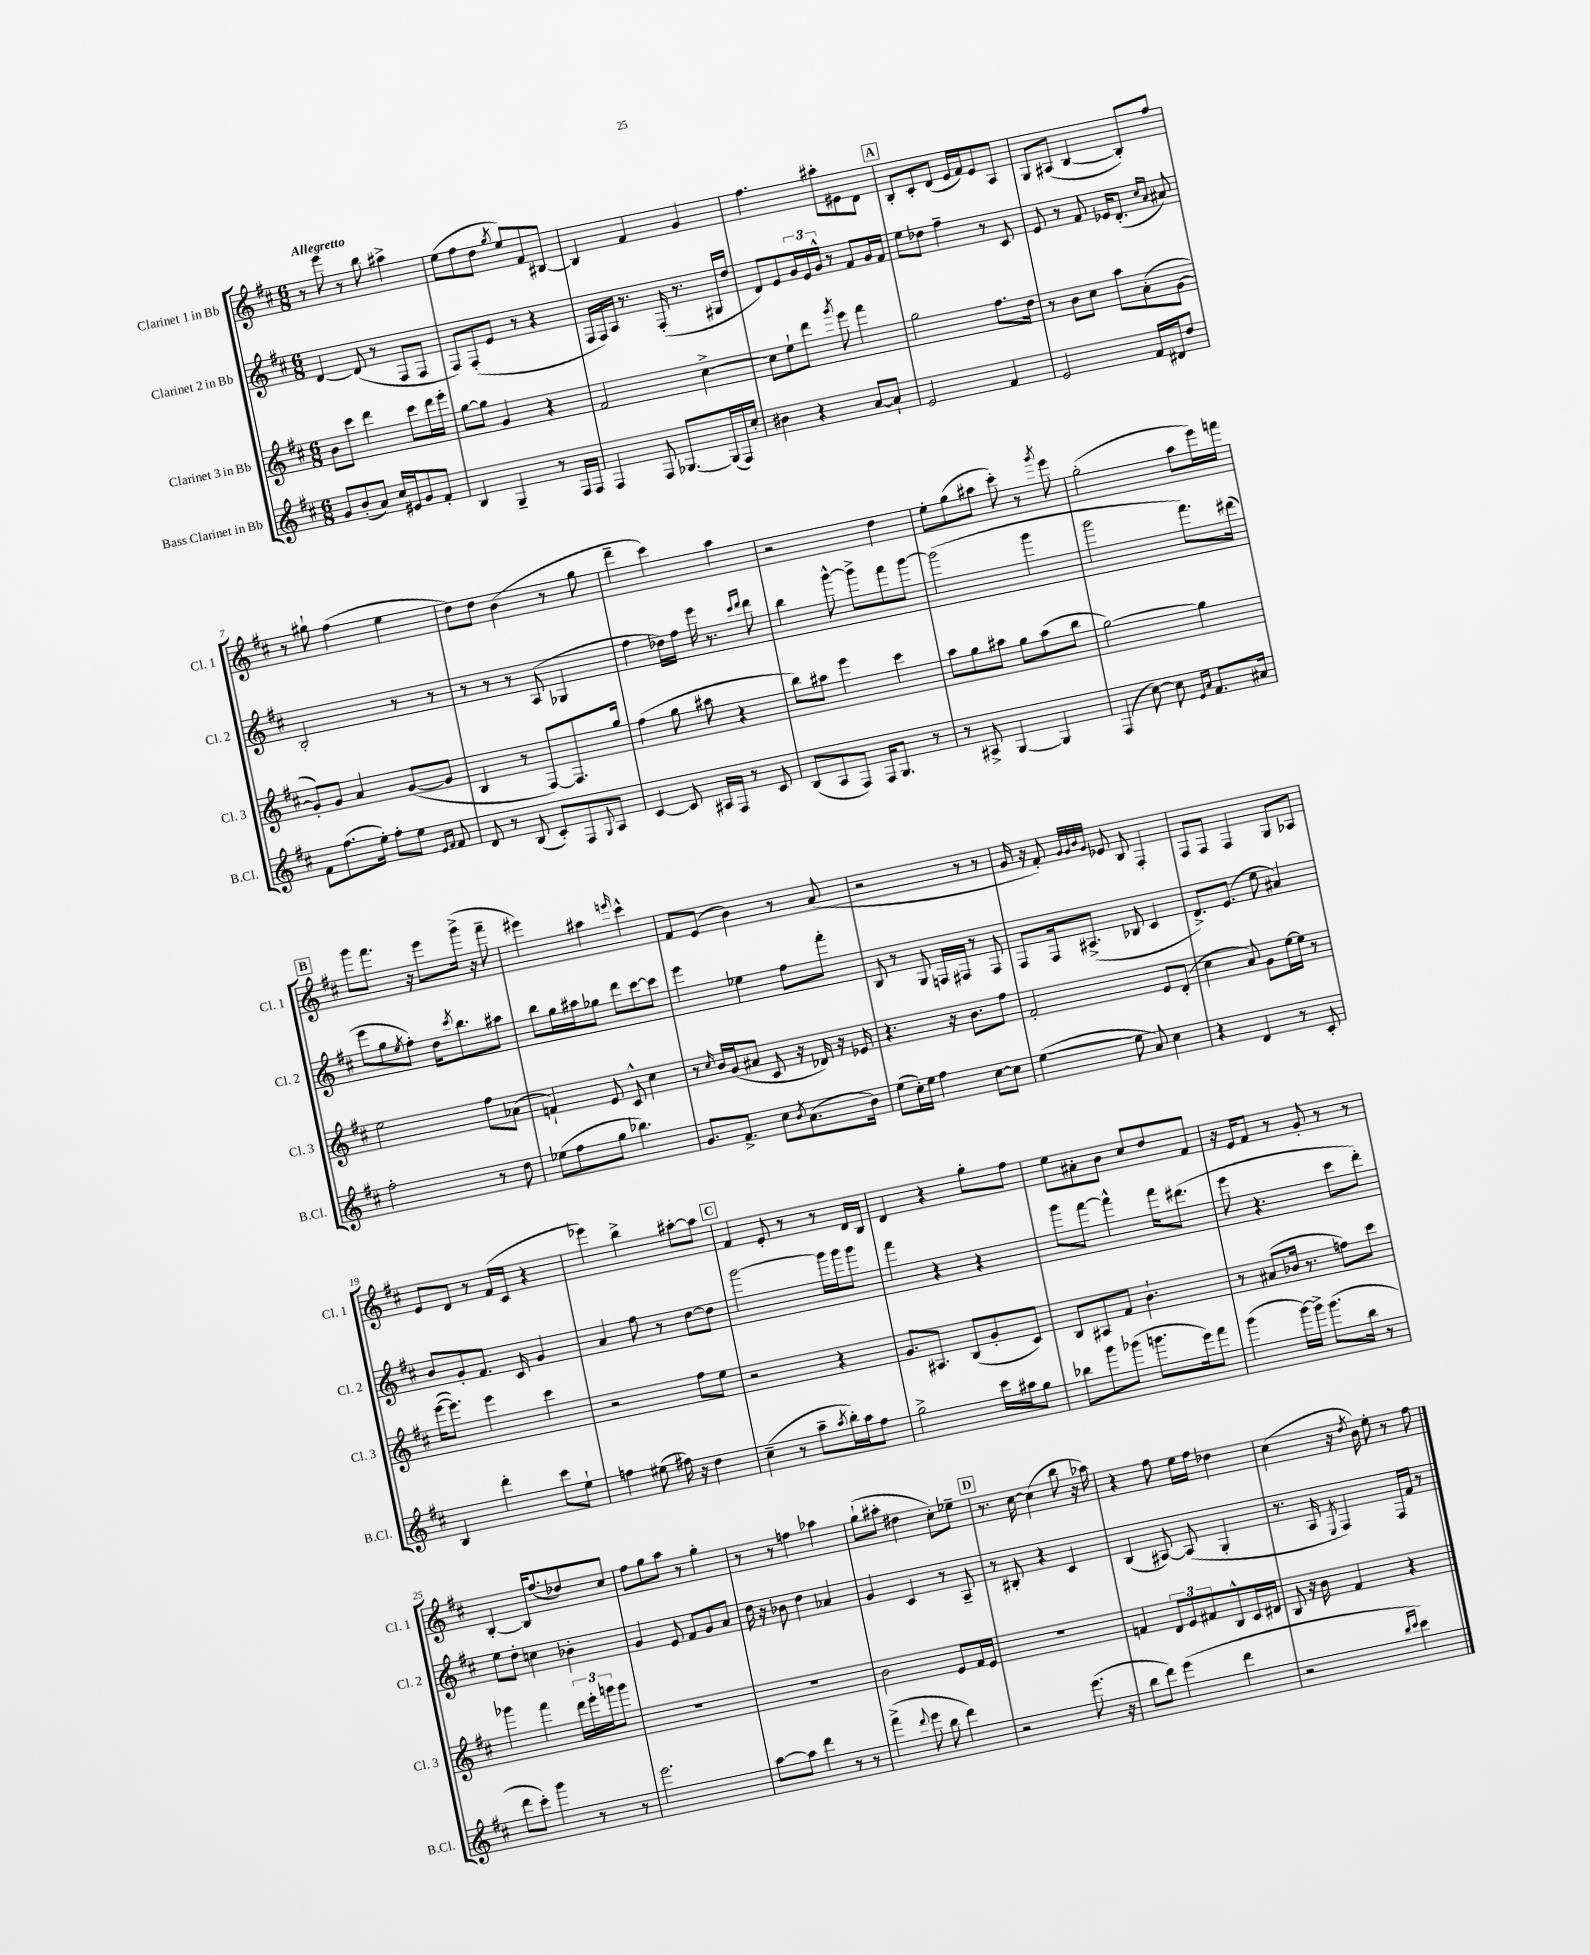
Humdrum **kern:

**kern	**kern	**kern	**kern
*staff4	*staff3	*staff2	*staff1
*clefG2	*clefG2	*clefG2	*clefG2
*k[f#c#]	*k[f#c#]	*k[f#c#]	*k[f#c#]
*M6/8	*M6/8	*M6/8	*M6/8
8g	8b	[4d	8r
(8b'	8ccc#	.	8eee
8a)	4ddd	(8d]	8r
16cc#	.	8r	8bb
16e#	.	.	.
8g	8ccc#	8F#	4aa#^
8f#'	16ddd	8F#	.
.	16eee'	.	.
=	=	=	=
4B	[8gg	8F#)	(8ee
.	8gg]	(8F#'	8ff#
4G~	4g	8e	8dd
.	.	.	8qgg
.	.	8r	8ee)
8r	4r	4r	8f#
16F#	.	.	[8B#
16F#	.	.	.
=	=	=	=
4F#	2f#	16F#	4B#]
.	.	16F#)	.
.	.	16A	.
.	.	8.r	.
8F#	.	.	4f#
[8.G-	.	(16F#'	.
.	.	8.r	.
.	[4cc#^	.	4g
(16G-]	.	.	.
16F#)	.	16G#	.
16cc#'	.	16dd	.
=	=	=	=
4b#	8cc#]	8d)	4.ff#
.	8ee`	8e	.
4r	8ddd	24g	.
.	.	24e	.
.	.	24g^^	.
.	8qggg	.	.
.	8eee	8r	8aa#'
[8a	4fff#	8f#	8e#
8a`]	.	16g	8d
.	.	16f#	.
=	=	=	=
2e	2gg	8ee	8B'
.	.	8dd-	8c#'
.	.	4ff#~	(8d
.	.	.	16e
.	.	.	16f#)
4f#	8.ff#	8r	8e
.	.	8c#	8A
.	16dd	.	.
=	=	=	=
2e	8r	8e	8G
.	8b	8r	(8A#
.	8cc#	8f#	[4B
.	8aa	16e-	.
.	.	(8.d'	.
16f#	(8a'	.	8B'])
16d#	.	.	.
.	.	16qqcc#	.
.	.	16qqa	.
8dd	[8g	8a#)	8ff#
=	=	=	=
8f#	8g'])	2B'	8r
(8.ff#	8g	.	8gg#`
.	4a	.	(4ff#
16ee')	.	.	.
8ff#'	.	.	.
8ee	([8g	8r	4ee
16qqe	.	.	.
16qqf#	.	.	.
8f#	8g]	8r	.
=	=	=	=
8d	4B	8r	8dd)
8r	.	8r	8dd
(8B	8r	8r	(4b
8c#')	[8F#)	(8A	.
8F#	8.F#]	4G-	8r
8qqG	.	.	.
8A	.	.	8gg
.	16gg	.	.
=	=	=	=
[4c#	(4ff#	4ff#	4ddd~
8c#]	8gg	16dd-)	4ccc#)
.	.	16ff#	.
16A#	8aa#	16eee	.
16F#	.	8.r	.
8r	4r	.	4aa
.	.	16qqccc#	.
.	.	16qqddd	.
8c#	.	8ddd	.
=	=	=	=
(8B	8bb)	4bb	2r
8A	8aa#	.	.
8F#)	4eee	[8ggg^^	.
16F#	.	8ggg^]	.
8.G	.	.	.
.	4ccc#	8fff#	4dd
8r	.	[8ggg	.
=	=	=	=
8r	8aa	(2ggg]	8ee'
8A#^	8gg	.	(8gg
[4G	8aa#	.	8aa#
.	8gg	.	8ccc#')
4G]	(8aa#	4ggg	8r
.	.	.	8qggg
.	8bb	.	8eee
=	=	=	=
(4F#	[2gg)	2ggg	(2gg'
[8cc#)	.	.	.
8cc#]	.	.	.
16qqe	.	.	.
16qqa	.	.	.
8.f#	4gg]	8.fff#)	8aa
.	.	.	16eee)
16a#	.	(16ddd#	16fff
=	=	=	=
2ff#'	2ee	8eee	8ggg
.	.	8gg	8.fff#
.	.	8qee	.
.	.	8ff#')	.
.	.	.	16r
.	.	16dd	8eee
.	.	8qccc#	.
.	.	8.bb	.
8r	8ff#	.	(16ggg^
.	.	.	16r
8dd	(8a-	8aa#	8fff#~
=	=	=	=
(8ee-	4f`)	8bb	4eee#)
8ff#	.	16gg	.
.	.	16aa#	.
8gg	8e	8gg-	4aa#
4.bb-)	8c#^^	8ddd	.
.	.	.	16qqeee
.	4cc#	[8ccc#	4ccc#^^
.	.	8ccc#]	.
=	=	=	=
8.g	8r	4eee	8f#
.	16qqcc#	.	.
.	16b	.	(8e
8.f#^	(16g	.	.
.	8a#	4ee-	4b)
8cc#	8c#	.	.
8qb	.	.	.
(8.a	16r	8ff#	8r
.	16d-)	.	.
.	16r	8fff#'	(8a
16b)	16e-	.	.
=	=	=	=
(8ee	4.r	8B	2r
16cc#')	.	8r	.
16ee	.	.	.
4ff#	.	8G	.
.	16r	16F	.
.	8.b	16F#	.
[8cc#	.	8r	8r
8cc#]	8ff#	8F#	8r
=	=	=	=
([4ee	2f#'	8F#	16g
.	.	.	16r
.	.	16F#	8f#')
.	.	(8.A#^	.
.	.	.	32qqg
.	.	.	32qqg
.	.	.	32qqb
.	.	.	32qqg
8ee]	.	.	8e-
8a)	.	8B-	8B
4cc#	8e	4c#	4F#'
.	(8d'	.	.
=	=	=	=
4r	4cc#	8.d^)	8F#
.	.	.	8F#
.	.	(8.e	.
4d	8a)	.	4F#
.	8g	8ee	.
8r	[16ee	4a#)	8G
.	16ee]	.	.
8c#'	8r	.	8A-
=	=	=	=
4B	([16eee	8b	8e
.	8.eee])	.	.
.	.	8g'	8d
4ddd'	4eee	8.f#	8r
.	.	.	(16f#
.	.	16c#	16c#
8ccc#	4ccc#	4g	4r
8ee`	.	.	.
=	=	=	=
4ff	2r	4a	4eee-)
(8ee#	.	8ff#	4bb^
16ff#)	.	8r	.
16r	.	.	.
4dd	8ff#	[8dd	[8aa#'
.	8ee	8dd]	8aa#]
=	=	=	=
(4cc#~	2r	[2ggg	4f#
8r	.	.	8e'
8aa~	.	.	8r
8qaa	.	.	.
16bb')	4r	16ggg]	8r
16aa	.	16ggg	.
8ff#	.	8ggg	16d
.	.	.	16B
=	=	=	=
2gg^	8.g	4fff#	4d
.	8.A#	.	.
.	.	4r	4r
.	(8B	.	.
16ccc#	8g'	4r	8gg'
16aa#	.	.	.
8gg	8c#)	.	8ff#
=	=	=	=
8bb-	8B	8ggg	8ee
8ggg	8A#	[8fff#	8a#'
(8ggg-	8f#	4fff#^^]	8b
8.ggg	4.b`	.	8cc#
.	.	16fff#	8dd
16eee)	.	(8.ddd#	.
8fff#	.	.	8f#
=	=	=	=
(4ggg	8r	8eee	16r
.	.	.	16e
.	(8a#	4.r	8f#
[16ggg)	16b-	.	8r
16ggg^]	8.r	.	.
(8.ggg	.	.	8g'
.	8ff)	8ccc#	8r
16bb	.	.	.
8r	8ccc#	8ddd')	8r
=	=	=	=
8ddd	4ggg-	8ee	[4B'
8ccc#')	.	8dd'	.
4ggg	4fff#	4cc	16B]
.	.	.	(8.ff#
8r	24ddd	4b-'	8dd-)
.	24eee'	.	.
.	24ggg	.	.
8r	8ggg	.	8cc#
=	=	=	=
2.eee	2.r	4g	8ff#
.	.	.	8gg
.	.	8e	8aa
.	.	8f#	8r
.	.	8g	4gg'
.	.	8a	.
=	=	=	=
[8aa	2.r	16dd	8r
.	.	16r	.
8aa]	.	8b-	8r
4ddd	.	4dd	4ff
8r	.	4a-	4aa-
8r	.	.	.
=	=	=	=
(4fff#^	2b	4g	(8gg`
.	.	.	8aa#'
8qqddd	.	.	.
8eee	.	4c#	4dd#
8bb	.	.	.
4ddd)	8e	8r	8cc#')
.	16f#	8A~	8ee-~
.	16e	.	.
=	=	=	=
2r	2.r	8r	8.r
.	.	8B#'	.
.	.	.	[16cc#
.	.	4r	(4cc#]
(8.eee	.	4c#	8bb
.	.	.	16r
16r	.	.	16aa-)
=	=	=	=
8bb	4f	(4B	4r
8ddd)	.	.	.
(4eee	12d	[8A#)	8ff#
.	12e	.	.
.	.	(8A#]	16ee
.	12f#	.	.
.	.	.	16ff#
4ddd	8B^^	4G'	4dd-
.	16c#	.	.
.	16d#	.	.
=	=	=	=
2r	8B	8.r	(4cc#
.	16r	.	.
.	16b	16A	.
.	.	8qE	.
.	4f#	4F#)	16r
.	.	.	8qdd
.	.	.	16b)
.	.	.	8ee'
16qqbb	.	.	.
16qqccc#	.	.	.
4ccc#)	4r	16F#	8r
.	.	16f#	.
.	.	8r	8ff#
==	==	==	==
*-	*-	*-	*-
